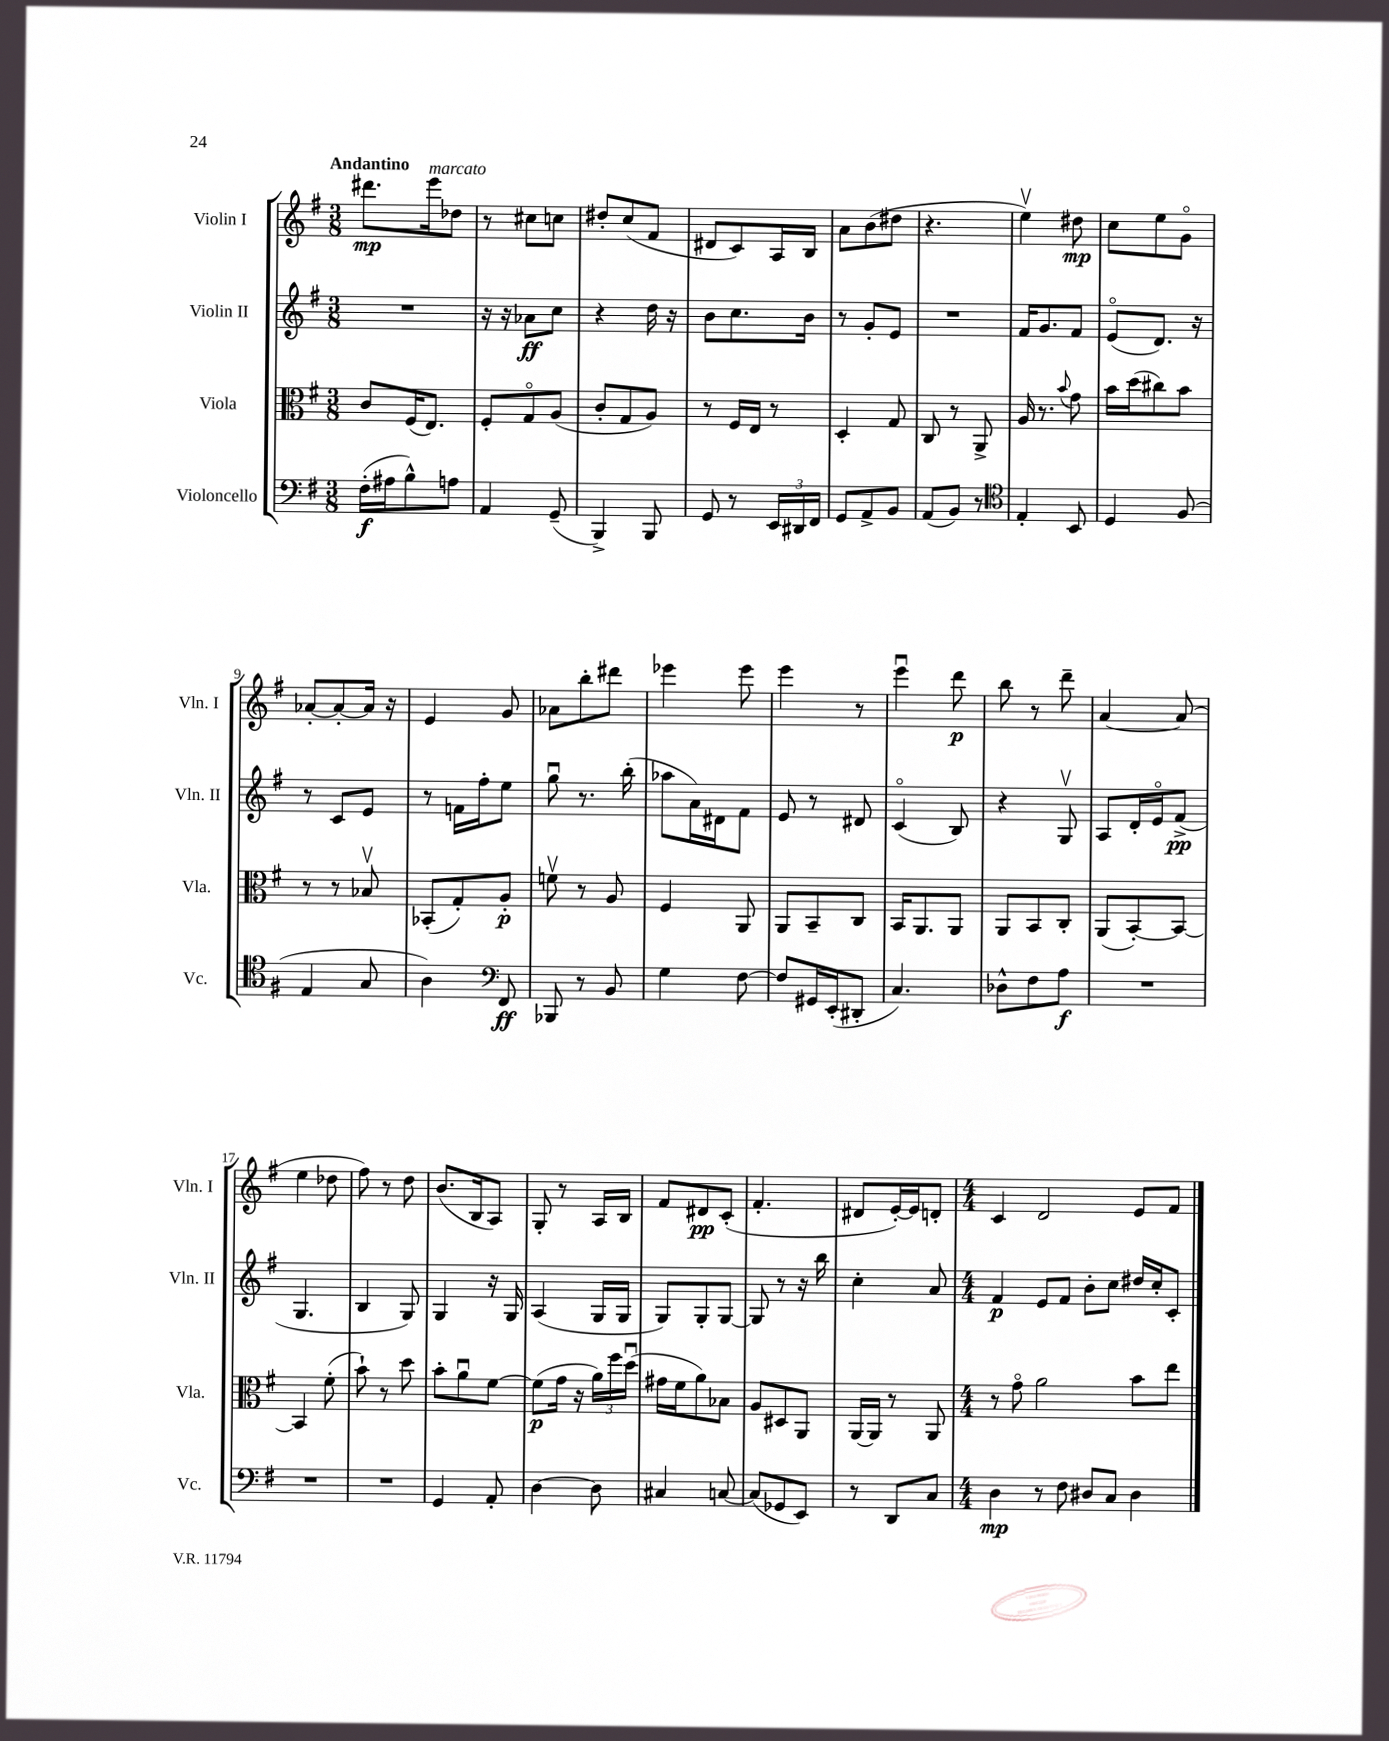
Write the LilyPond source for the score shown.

<<
\new StaffGroup <<
\new Staff = "s0" \with { instrumentName = "Violin I" shortInstrumentName = "Vln. I" } {
    \clef treble \key g \major \numericTimeSignature \time 3/8 \tempo "Andantino"
    \autoBeamOff dis'''8.[\mp e'''16^\markup { \italic "marcato" } des''8] |
    r8 cis''8[ c''8] |
    dis''8[-. c''8( fis'8] |
    dis'8[ c'8) a16 b16] |
    a'8[ b'8( dis''8] |
    r4. |
    e''4\upbow) dis''8\mp |
    c''8[ e''8 g'8]\flageolet |
    aes'8[~-. aes'8~-. aes'16] r16 |
    e'4 g'8 |
    aes'8[ b''8-. dis'''8] |
    ees'''4 ees'''8 |
    e'''4 r8 |
    e'''4\downbow d'''8\p |
    b''8 r8 d'''8-- |
    a'4~ a'8( |
    e''4 des''8 |
    fis''8) r8 d''8 |
    b'8.[( b16 a8]) |
    g8-. r8 a16[ b16] |
    fis'8[ dis'8\pp c'8]-.( |
    fis'4.-. |
    dis'8[ e'16~-.) e'16 d'8]-. |
    \numericTimeSignature \time 4/4 c'4 d'2 e'8[ fis'8] \bar "|." |
}
\new Staff = "s1" \with { instrumentName = "Violin II" shortInstrumentName = "Vln. II" } {
    \clef treble \key g \major \numericTimeSignature \time 3/8
    \autoBeamOff R4. |
    r16 r16 aes'8[\ff c''8] |
    r4 d''16 r16 |
    b'8[ c''8. b'16] |
    r8 g'8[-. e'8] |
    R4. |
    fis'16[ g'8. fis'8] |
    e'8[\flageolet( d'8.]) r16 |
    r8 c'8[ e'8] |
    r8 f'16[ fis''16-. e''8] |
    g''8\downbow r8. b''16-.( |
    aes''8[ a'16) dis'16 fis'8] |
    e'8 r8 dis'8 |
    c'4\flageolet( b8) |
    r4 g8\upbow |
    a8[ d'16-. e'16\flageolet fis'8]->\pp( |
    g4. |
    b4 g8) |
    g4 r16 g16 |
    a4( g16[ g16] |
    g8[) g8-. g8]~ |
    g8 r8 r16 b''16 |
    c''4-. a'8 |
    \numericTimeSignature \time 4/4 fis'4\p e'8[ fis'8] b'8[-. c''8] dis''16[ c''16-. c'8]-. \bar "|." |
}
\new Staff = "s2" \with { instrumentName = "Viola" shortInstrumentName = "Vla." } {
    \clef alto \key g \major \numericTimeSignature \time 3/8
    \autoBeamOff c'8[ fis16( e8.]) |
    fis8[-. g8\flageolet a8]( |
    c'8[-. g8 a8]) |
    r8 fis16[ e16] r8 |
    d4-. g8 |
    c8 r8 a,8-> |
    a16 r8. \appoggiatura { b'8 } g'8 |
    b'16[ d''16( cis''8) b'8] |
    r8 r8 bes8\upbow |
    bes,8[-.( g8-.) a8]-.\p |
    f'8\upbow r8 a8 |
    fis4 a,8 |
    a,8[ b,8-- c8] |
    b,16[ a,8. a,8] |
    a,8[ b,8 c8]-. |
    a,8[( b,8~-.) b,8]~ |
    b,4 fis'8-.( |
    b'8-!) r8 d''8 |
    b'8[-. a'8\downbow fis'8]~ |
    fis'8[\p( g'16] r16 \tuplet 3/2 { a'16[) fis''16 d''16]\downbow( } |
    gis'16[ fis'16 a'8) bes8] |
    a8[ dis8 a,8] |
    a,16[~ a,16] r8 a,8 |
    \numericTimeSignature \time 4/4 r8 g'8\flageolet a'2 b'8[ e''8] \bar "|." |
}
\new Staff = "s3" \with { instrumentName = "Violoncello" shortInstrumentName = "Vc." } {
    \clef bass \key g \major \numericTimeSignature \time 3/8
    \autoBeamOff fis16[-.\f( ais16 b8-^) a8] |
    a,4 g,8--( |
    b,,4->) b,,8 |
    g,8 r8 \tuplet 3/2 { e,16[ dis,16 fis,16] } |
    g,8[ a,8-> b,8] |
    a,8[( b,8]) r8 |
    \clef tenor e4-. b,8 |
    d4 fis8( |
    e4 g8 |
    a4) \clef bass fis,8\ff |
    bes,,8 r8 b,8 |
    g4 fis8~ |
    fis8[ gis,16 e,16-.( dis,8]-. |
    c4.) |
    des8[-^ fis8 a8]\f |
    R4. |
    R4. |
    R4. |
    g,4 a,8-. |
    d4~ d8 |
    cis4 c8~ |
    c8[( ges,8 e,8]) |
    r8 d,8[ c8] |
    \numericTimeSignature \time 4/4 d4\mp r8 fis8 dis8[ c8] dis4 \bar "|." |
}
>>
>>
